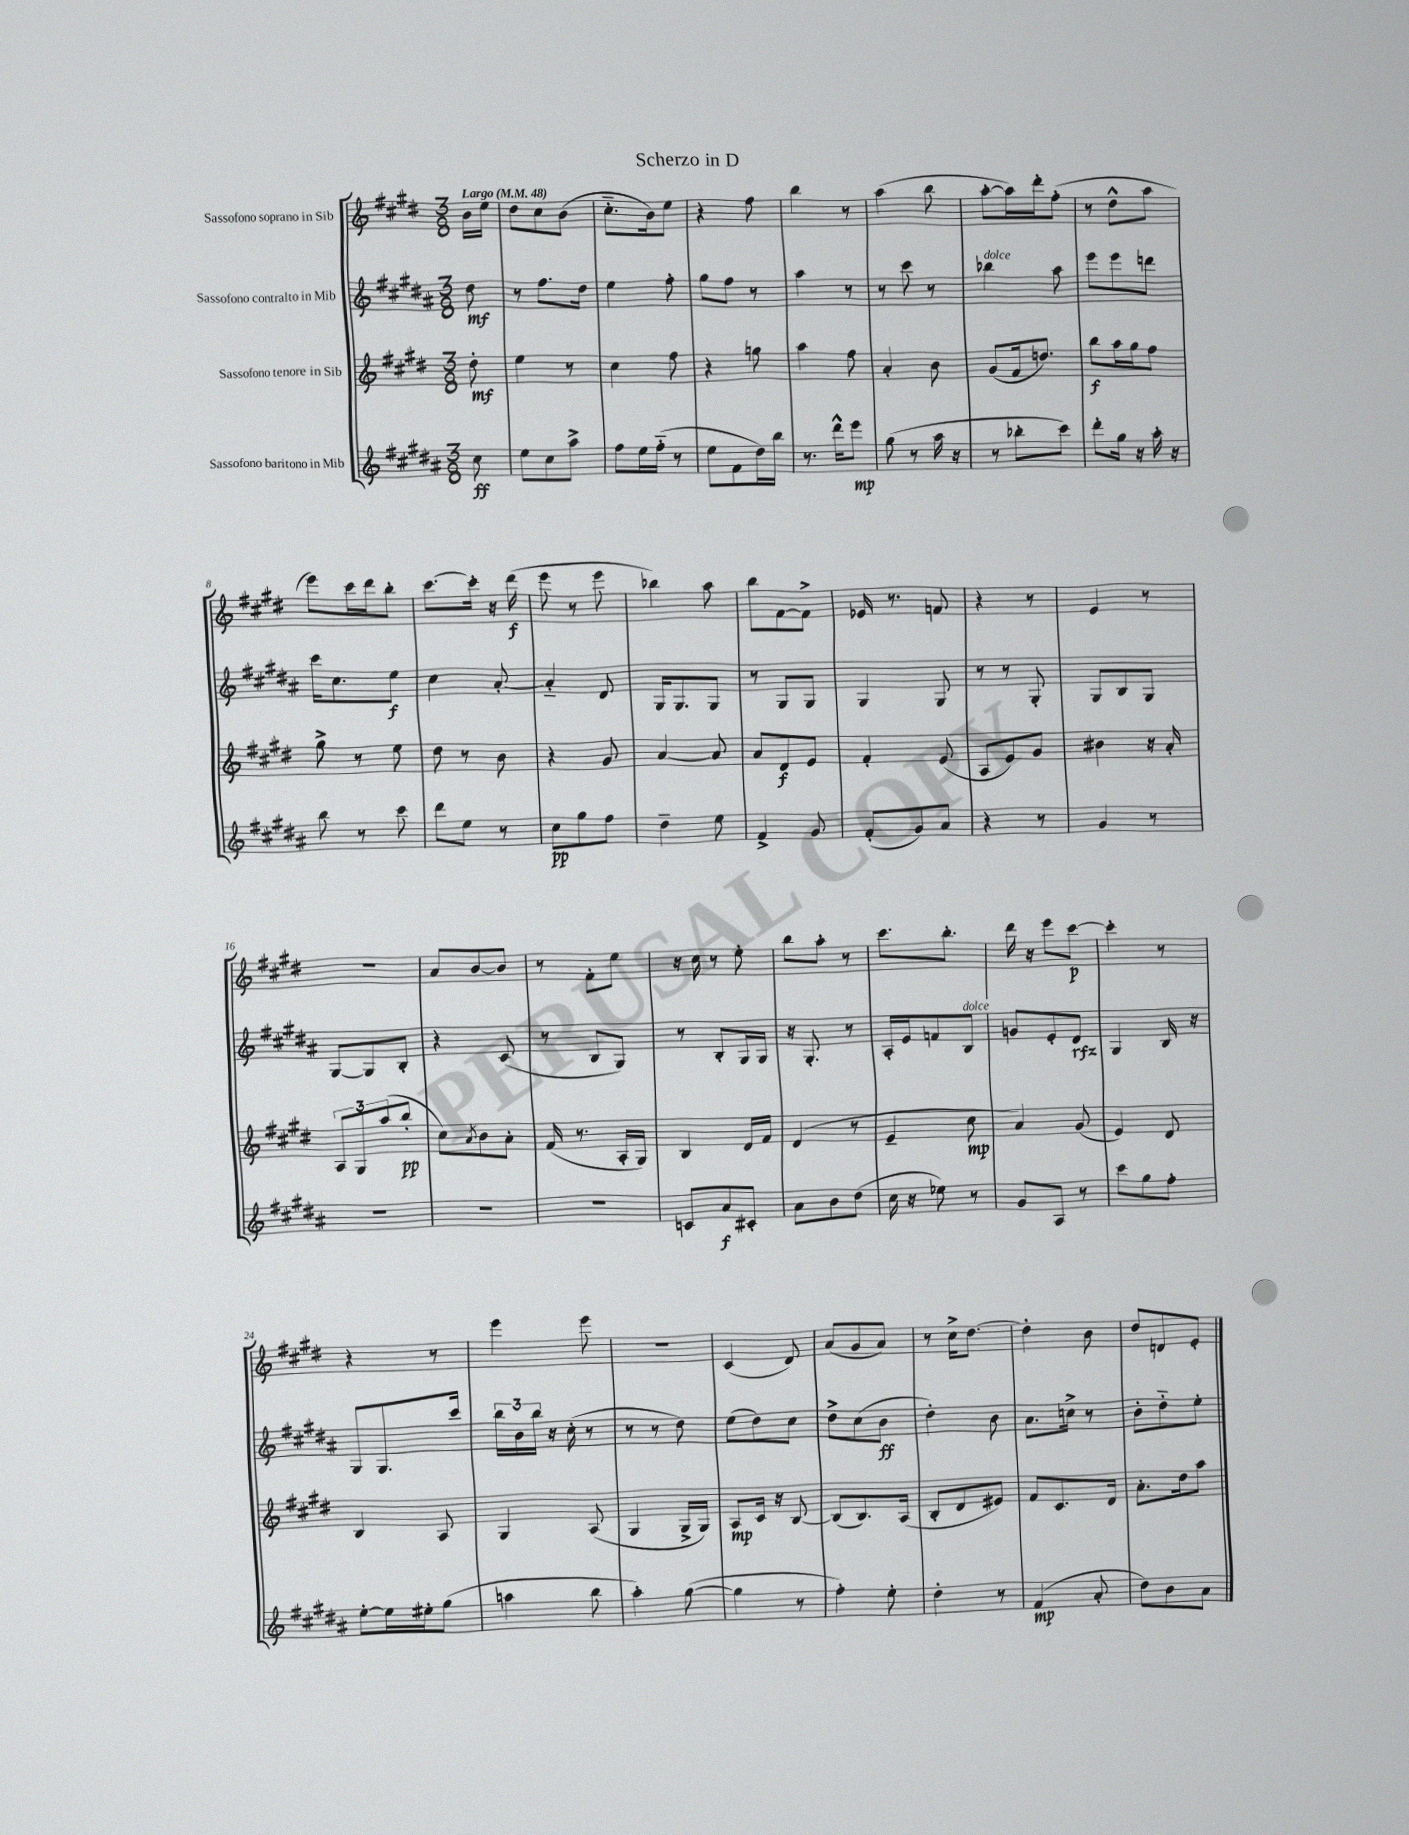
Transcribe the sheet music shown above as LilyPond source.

\header { title = "Scherzo in D" }
<<
\new StaffGroup <<
\new Staff = "s0" \with { instrumentName = "Sassofono soprano in Sib" } {
    \clef treble \key e \major \numericTimeSignature \time 3/8 \partial 8 \tempo "Largo" 4 = 48
    b'16 e''16 |
    dis''8 cis''8 b'8( |
    cis''8.-_ b'16) e''8 |
    r4 fis''8 |
    b''4 r8 |
    a''4( b''8 |
    a''8~-. a''16) dis'''16-. fis''8-.( |
    r8 dis''8-^ a''8 |
    e'''8) cis'''16 dis'''16 b''8-. |
    cis'''8.~ cis'''16-. r16 dis'''16\f( |
    e'''8 r8 e'''8 |
    bes''4) a''8 |
    b''8 fis'8~ fis'8-> |
    ees'16 r8. f'8 |
    r4 r8 |
    e'4 r8 |
    R4. |
    a'8 b'8~ b'8 |
    r8 fis'8-. e''8 |
    r16 cis''16 r8 e''8-. |
    b''8 a''8-. r8 |
    cis'''8. b''8.-. |
    dis'''16 r16 e'''8 cis'''8~\p |
    cis'''4-. r8 |
    r4 r8 |
    e'''4 e'''8 |
    R4. |
    cis'4( dis'8) |
    a'8( gis'8 a'8) |
    r8 cis''16-> dis''8.~ |
    dis''4-. b'8 |
    dis''8 d'8 e'8-. \bar "|." |
}
\new Staff = "s1" \with { instrumentName = "Sassofono contralto in Mib" } {
    \clef treble \key b \major \numericTimeSignature \time 3/8 \partial 8
    dis''8\mf |
    r8 fis''8. dis''16 |
    e''4 fis''8-. |
    gis''8 fis''8 r8 |
    ais''4 r8 |
    r8 cis'''8 r8 |
    bes''4^\markup { \italic "dolce" } ais''8 |
    e'''8 e'''8 d'''8 |
    cis'''16 cis''8. e''8\f |
    cis''4 ais'8~-. |
    ais'4-_ dis'8 |
    gis16 gis8. gis8 |
    r8 gis8 gis8 |
    gis4 gis8 |
    r8 r8 gis8-. |
    gis8 b8 gis8 |
    gis8~ gis8 b8-. |
    r4 cis'8( |
    r8 b8 gis8) |
    r8 b8-. gis16 gis16 |
    r16 gis8.-. r8 |
    ais16-. e'16 f'8 b8^\markup { \italic "dolce" } |
    g'8 e'8-. dis'8\rfz |
    gis4 b16 r16 |
    gis8 gis8. cis'''16 |
    \tuplet 3/2 { b''16 b'16 b''16 } r16 cis''16-.( r8 |
    r8 r8 dis''8) |
    e''8( dis''8) cis''8 |
    dis''8-> cis''8( b'8\ff |
    dis''4-.) b'8 |
    ais'8. c''16-> r8 |
    b'8-. dis''8-_ e''8-. \bar "|." |
}
\new Staff = "s2" \with { instrumentName = "Sassofono tenore in Sib" } {
    \clef treble \key e \major \numericTimeSignature \time 3/8 \partial 8
    dis''8-.\mf |
    e''4 r8 |
    cis''4 fis''8 |
    r4 g''8 |
    a''4 fis''8 |
    a'4-. b'8 |
    gis'8( fis'16 d''8.) |
    b''8\f a''16 gis''16 fis''8 |
    gis''8-> r8 e''8 |
    dis''8 r8 b'8 |
    r4 gis'8 |
    a'4~ a'8 |
    a'8 dis'8\f e'8 |
    fis'4-. e'8( |
    a8 e'8) gis'8 |
    bis'4 r16 a'16-. |
    \tuplet 3/2 { a8 gis8 a''8( } b''8-.\pp |
    cis''8) \acciaccatura { a'8 } b'8 a'8-. |
    fis'16( r8. a16-. gis16) |
    b4 dis'16 fis'16 |
    dis'4( r8 |
    e'4-- cis''8\mp |
    a'4) gis'8( |
    e'4) dis'8 |
    b4 a8 |
    gis4 a8( |
    gis4 gis16-> gis16) |
    a8\mp cis'16 r16 b8~ |
    b8( b8.) a16( |
    b8-. dis'8 eis'8) |
    fis'8 cis'8. dis'16 |
    a'8.-. dis''16 a''8 \bar "|." |
}
\new Staff = "s3" \with { instrumentName = "Sassofono baritono in Mib" } {
    \clef treble \key b \major \numericTimeSignature \time 3/8 \partial 8
    cis''8\ff |
    e''8 cis''8 ais''8-> |
    fis''8 e''16 fis''16-_( r8 |
    e''8 fis'8 dis''16) b''16 |
    r8. dis'''16-^ e'''8\mp |
    gis''8( r8 ais''16 r16 |
    r8 bes''8-. cis'''8) |
    dis'''8-. gis''16 r16 ais''16-. r16 |
    b''8 r8 cis'''8 |
    dis'''8 e''8 r8 |
    cis''8\pp gis''8 fis''8 |
    dis''4-- e''8 |
    fis'4-> gis'8 |
    fis'8-.( gis'8) ais'8 |
    r4 r8 |
    gis'4 r8 |
    R4. |
    R4. |
    R4. |
    c'8 ais'8\f cis'8-. |
    ais'8 b'8 dis''8( |
    cis''16 r16 ees''8) r8 |
    gis'8 ais8 r8 |
    cis'''8 gis''8 fis''8-. |
    e''8~-. e''16 eis''16-. gis''8( |
    a''4 b''8 |
    ais''4-.) gis''8~( |
    gis''4 r8 |
    fis''4-.) e''8-. |
    dis''4-. r8 |
    fis'4\mp( ais'8-. |
    dis''8) b'8 ais'8 \bar "|." |
}
>>
>>
